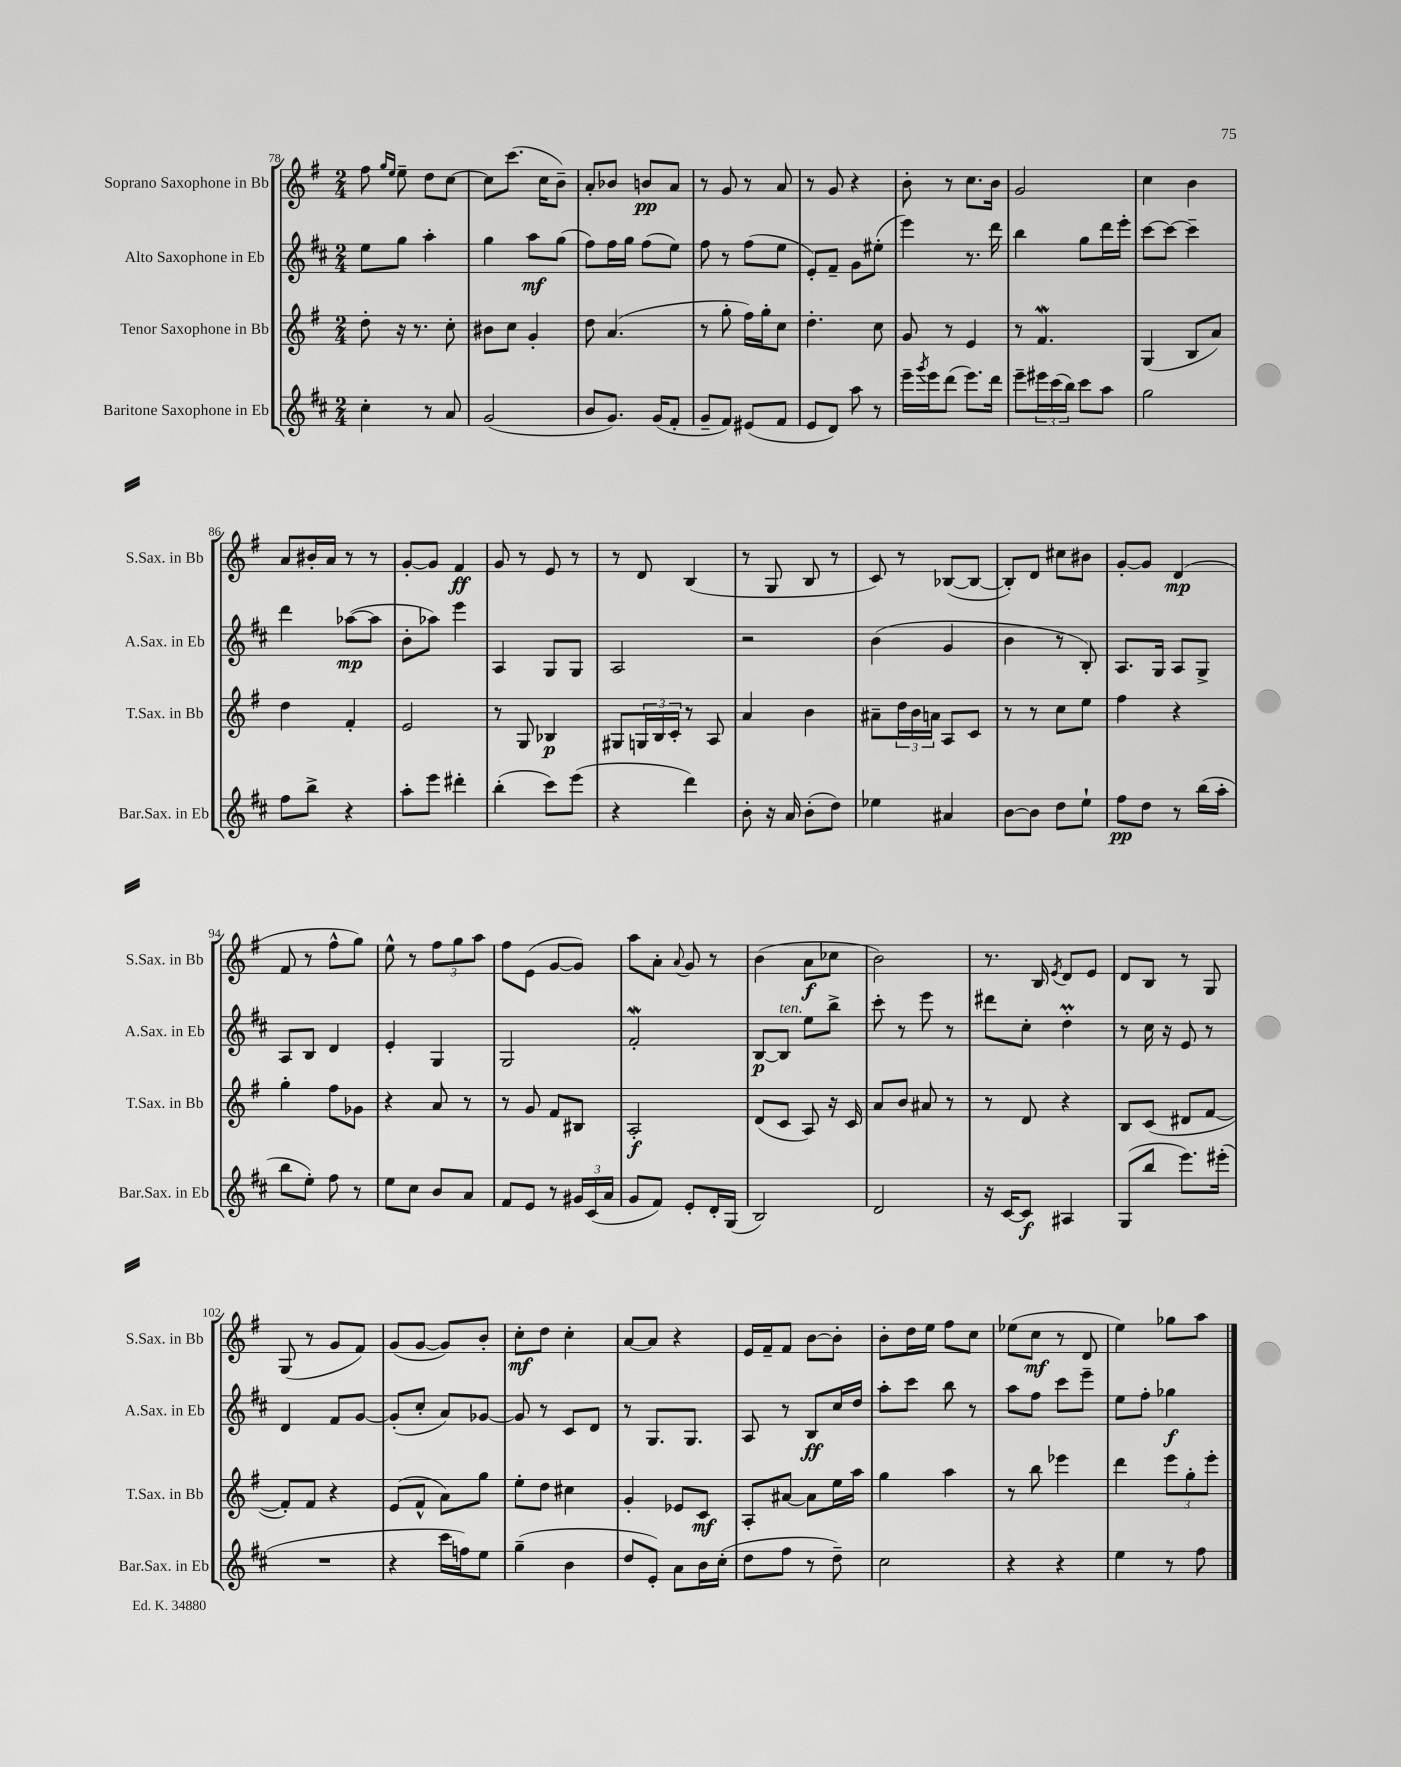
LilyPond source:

<<
\new StaffGroup <<
\new Staff = "s0" \with { instrumentName = "Soprano Saxophone in Bb" shortInstrumentName = "S.Sax. in Bb" } {
    \clef treble \key g \major \numericTimeSignature \time 2/4
    fis''8 \grace { g''16 e''16 } e''8-- d''8 c''8~ |
    c''8 c'''8.( c''16 b'8--) |
    a'8-. bes'8 b'8\pp a'8 |
    r8 g'8 r8 a'8 |
    r8 g'8 r4 |
    b'8-. r8 c''8. b'16 |
    g'2 |
    c''4 b'4 |
    a'8 bis'16-. a'16 r8 r8 |
    g'8~-. g'8 fis'4\ff |
    g'8 r8 e'8 r8 |
    r8 d'8 b4( |
    r8 g8 b8 r8 |
    c'8) r8 bes8~( bes8~ |
    bes8-.) d'8 cis''8 bis'8 |
    g'8~-. g'8 d'4\mp( |
    fis'8 r8 fis''8-^ g''8) |
    e''8-^ r8 \tuplet 3/2 { fis''8 g''8 a''8 } |
    fis''8 e'8( g'8~ g'8) |
    a''8 a'8-. \appoggiatura { a'8 } g'8 r8 |
    b'4( a'8\f ces''8 |
    b'2) |
    r8. b16 \acciaccatura { e'8 } d'8 e'8 |
    d'8 b8 r8 g8 |
    g8( r8 g'8 fis'8) |
    g'8( g'8~ g'8) b'8-. |
    c''8-.\mf d''8 c''4-. |
    a'8~ a'8 r4 |
    e'16 fis'16-- fis'8 b'8~ b'8-. |
    b'8-. d''16 e''16 fis''8 c''8 |
    ees''8( c''8\mf r8 d'8 |
    e''4) ges''8 a''8 \bar "|." |
}
\new Staff = "s1" \with { instrumentName = "Alto Saxophone in Eb" shortInstrumentName = "A.Sax. in Eb" } {
    \clef treble \key d \major \numericTimeSignature \time 2/4
    e''8 g''8 a''4-. |
    g''4 a''8\mf g''8( |
    fis''8) fis''16 g''16 fis''8( e''8) |
    fis''8 r8 fis''8( e''8 |
    e'8-.) fis'8-- g'8 eis''8-.( |
    e'''4) r8. d'''16 |
    b''4 g''8 d'''16 e'''16-. |
    cis'''8~ cis'''8~ cis'''4-- |
    d'''4 aes''8~\mp( aes''8 |
    b'8-. aes''8) e'''4 |
    a4 g8 g8 |
    a2 |
    r2 |
    b'4( g'4 |
    b'4 r8 b8-.) |
    a8. g16 a8 g8-> |
    a8 b8 d'4 |
    e'4-. g4 |
    g2 |
    fis'2-.\mordent |
    b8~\p b8^\markup { \italic "ten." } e''8 b''8-> |
    cis'''8-. r8 e'''8 r8 |
    dis'''8 cis''8-. d''4-.\prall |
    r8 cis''16 r16 e'8 r8 |
    d'4 fis'8 g'8~ |
    g'8-.( cis''8-. a'8) ges'8~ |
    ges'8 r8 cis'8 d'8 |
    r8 g8. g8. |
    a8 r8 b8\ff cis''16 d''16 |
    a''8-. cis'''8 b''8 r8 |
    a''8 fis''8 cis'''8 e'''8-- |
    e''8 fis''8-. ges''4\f \bar "|." |
}
\new Staff = "s2" \with { instrumentName = "Tenor Saxophone in Bb" shortInstrumentName = "T.Sax. in Bb" } {
    \clef treble \key g \major \numericTimeSignature \time 2/4
    d''8-. r16 r8. c''8-. |
    bis'8 c''8 g'4-. |
    d''8 a'4.( |
    r8 g''8-. fis''16) g''16-. c''8 |
    d''4.-. c''8 |
    g'8 r8 e'4 |
    r8 fis'4.\mordent |
    g4( b8 a'8) |
    d''4 fis'4-. |
    e'2 |
    r8 g8 bes4\p |
    gis8 \tuplet 3/2 { g16 b16 c'16-. } r8 a8 |
    a'4 b'4 |
    ais'8-- \tuplet 3/2 { d''16 b'16 a'16 } a8 c'8 |
    r8 r8 c''8 e''8 |
    fis''4 r4 |
    g''4-. fis''8 ges'8 |
    r4 a'8 r8 |
    r8 g'8 fis'8 bis8 |
    a2-.\f |
    d'8( c'8 a8) r16 c'16 |
    a'8 b'8 ais'8 r8 |
    r8 d'8 r4 |
    b8 c'8( dis'8 fis'8~ |
    fis'8-.) fis'8 r4 |
    e'8( fis'8-^ a'8) g''8 |
    e''8-. d''8 cis''4 |
    g'4-. ees'8 c'8\mf |
    a8-. ais'8~ ais'8 e''16 a''16 |
    g''4 a''4 |
    r8 b''8 ees'''4 |
    d'''4 \tuplet 3/2 { e'''8 g''8-. e'''8-. } \bar "|." |
}
\new Staff = "s3" \with { instrumentName = "Baritone Saxophone in Eb" shortInstrumentName = "Bar.Sax. in Eb" } {
    \clef treble \key d \major \numericTimeSignature \time 2/4
    cis''4-. r8 a'8 |
    g'2( |
    b'8 g'8.) g'16( fis'8-. |
    g'8-- fis'8) eis'8( fis'8 |
    e'8 d'8) a''8 r8 |
    e'''16-- \acciaccatura { g'''8 } e'''16 d'''8( e'''8.) d'''16 |
    e'''8-- \tuplet 3/2 { eis'''16 cis'''16( b''16) } cis'''8 a''8 |
    g''2 |
    fis''8 b''8-> r4 |
    a''8-. e'''8 dis'''4-. |
    b''4-.( cis'''8) e'''8( |
    r4 d'''4) |
    b'8-. r16 a'16 b'8-.( d''8) |
    ees''4 ais'4 |
    b'8~ b'8 d''8 e''8-! |
    fis''8\pp d''8 r8 b''16( a''16-. |
    b''8 e''8-.) fis''8 r8 |
    e''8 cis''8 b'8 a'8 |
    fis'8 e'8 r8 \tuplet 3/2 { gis'16 cis'16( a'16 } |
    g'8 fis'8) e'8-. d'16-. g16( |
    b2) |
    d'2 |
    r16 cis'16~ cis'8\f ais4 |
    g8( b''8 e'''8.) eis'''16-.( |
    R2 |
    r4 cis'''16 f''16) e''8 |
    g''4--( b'4 |
    d''8 e'8-.) a'8 b'16 cis''16-.( |
    d''8 fis''8 r8 d''8--) |
    cis''2 |
    r4 r4 |
    e''4 r8 fis''8 \bar "|." |
}
>>
>>
\layout { \context { \Score currentBarNumber = #78 } }
